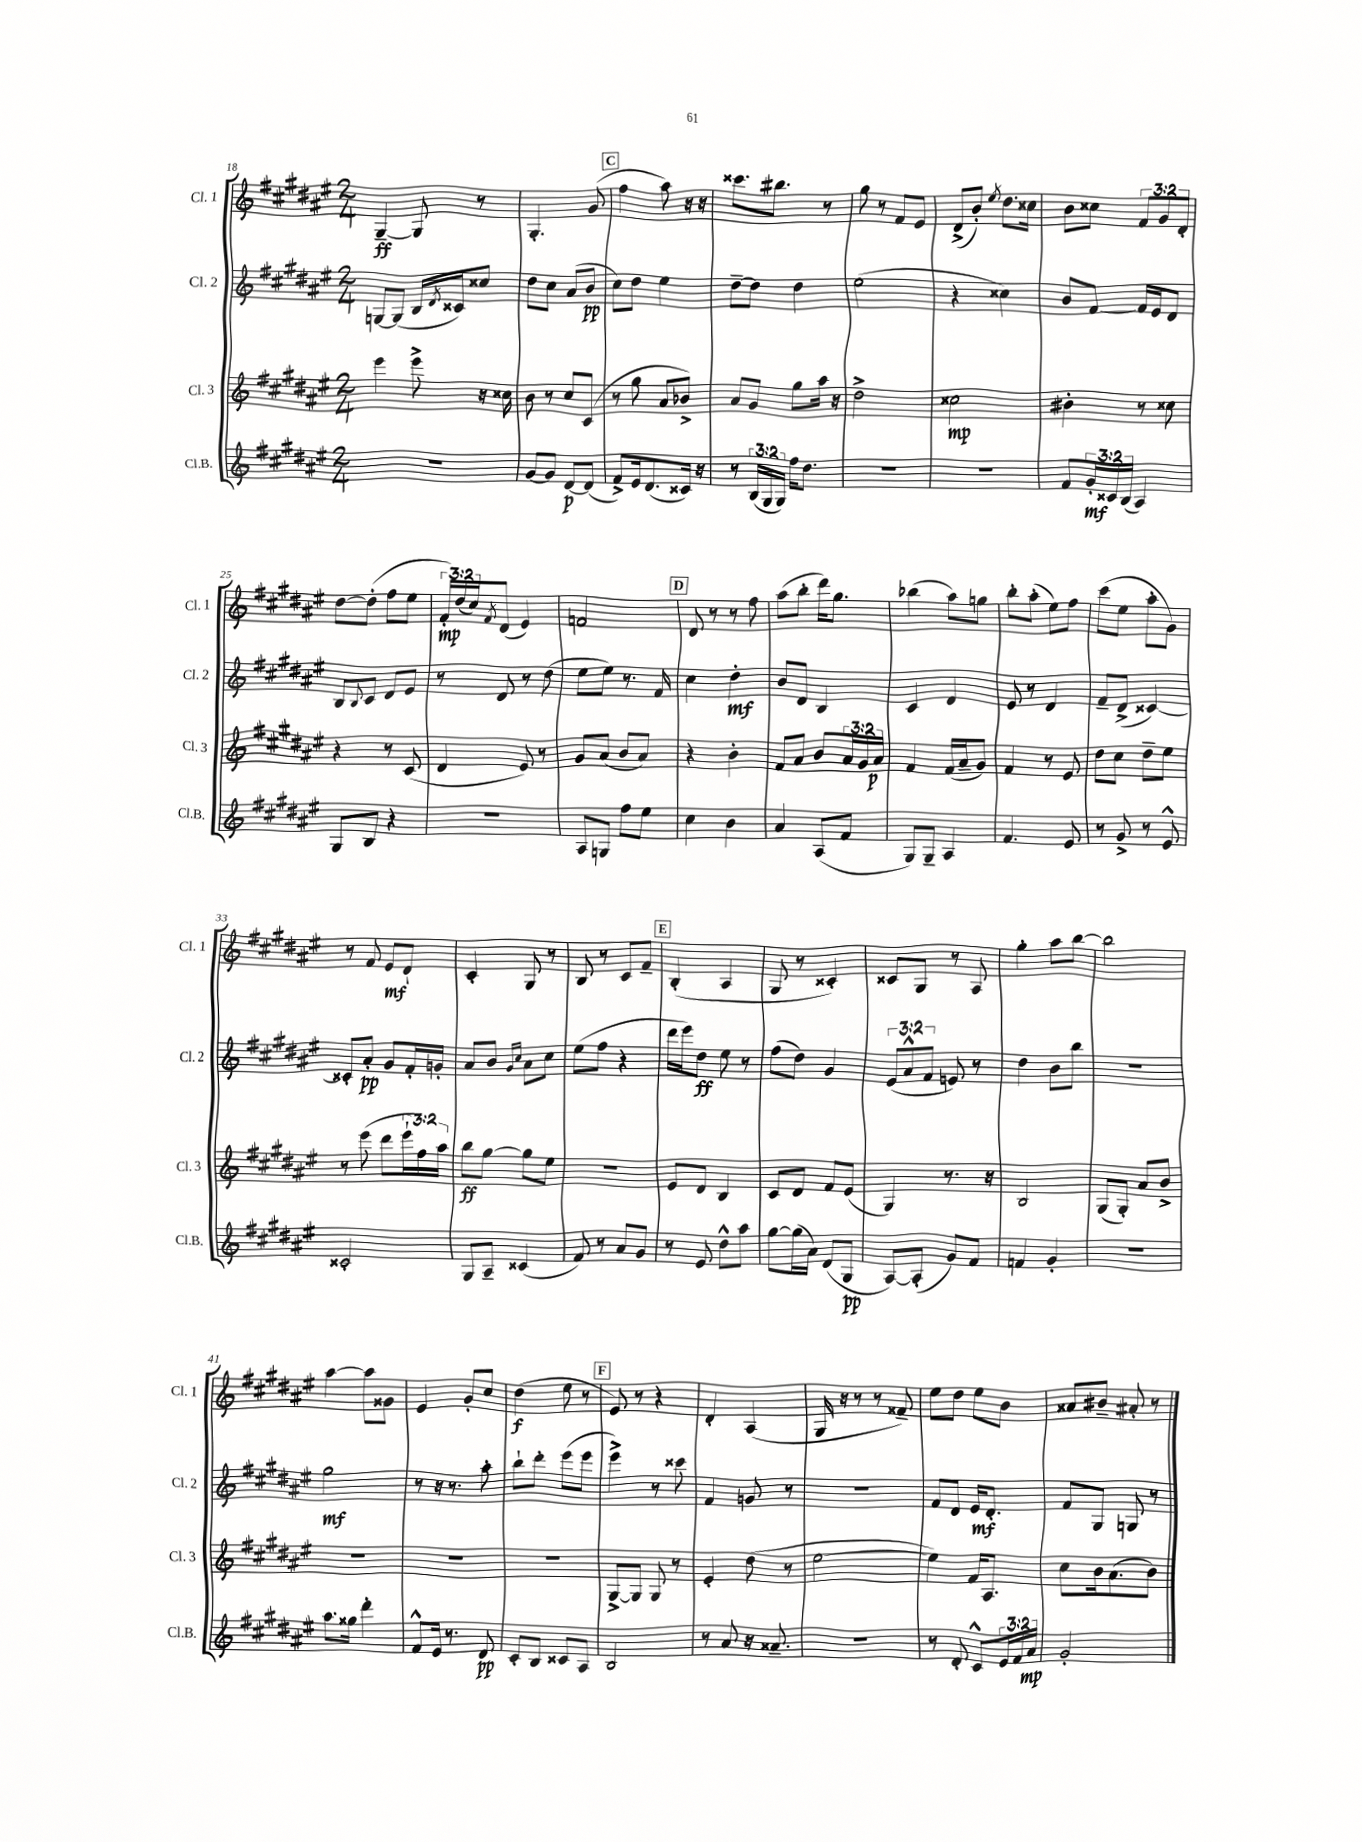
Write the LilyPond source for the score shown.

<<
\new StaffGroup <<
\new Staff = "s0" \with { instrumentName = "Cl. 1" shortInstrumentName = "Cl. 1" } {
    \clef treble \key fis \major \numericTimeSignature \time 2/4 \override Staff.TupletNumber.text = #tuplet-number::calc-fraction-text
    gis4~--\ff gis8 r8 |
    gis4.-. gis'8( |
    \mark \markup { \box "C" } fis''4 ais''8) r16 r16 |
    cisis'''8. bis''8. r8 |
    gis''8 r8 fis'8 eis'8 |
    dis'8->( b'8-.) \acciaccatura { eis''8 } dis''8. cisis''16 |
    b'8 cisis''8 \tuplet 3/2 { fis'8 gis'8 dis'8-. } |
    dis''8~ dis''8-.( fis''8 eis''8 |
    \tuplet 3/2 { fis'16-.\mp) dis''16( cis''16) } \acciaccatura { fis'8 } dis'8( eis'4) |
    f'2 |
    \mark \markup { \box "D" } dis'8 r8 r8 fis''8 |
    ais''8( b''8-. dis'''16) gis''8. |
    bes''4( ais''8) g''8 |
    b''8-. ais''8-.( eis''8) fis''8 |
    cis'''8( eis''8 ais''8-. gis'8) |
    r8 fis'8 eis'8\mf dis'8-! |
    cis'4-. gis8 r8 |
    b8 r8 cis'8 fis'8-- |
    \mark \markup { \box "E" } b4-.( ais4 |
    gis8 r8 cisis'4-.) |
    cisis'8 gis8 r8 ais8 |
    gis''4-. ais''8 b''8~ |
    b''2 |
    ais''4~ ais''8 gisis'8 |
    eis'4 gis'8-. cis''8 |
    dis''4\f( eis''8 r8 |
    \mark \markup { \box "F" } eis'8) r8 r4 |
    dis'4-. ais4( |
    gis16 r16 r8 r8 fisis'8--) |
    eis''8 dis''8 eis''8 b'8 |
    aisis'8 bis'8-- ais'8-. r8 \bar "|." |
}
\new Staff = "s1" \with { instrumentName = "Cl. 2" shortInstrumentName = "Cl. 2" } {
    \clef treble \key fis \major \numericTimeSignature \time 2/4 \override Staff.TupletNumber.text = #tuplet-number::calc-fraction-text
    g8~ g8( b16 \acciaccatura { dis'8 } cisis'16) cisis''8 |
    dis''8 cis''8 ais'8( b'8\pp |
    \mark \markup { \box "C" } cis''8) dis''8 eis''4 |
    dis''8~-- dis''8 dis''4 |
    eis''2( |
    r4 cisis''4) |
    b'8 fis'8~ fis'16 eis'16 dis'8 |
    b8 \appoggiatura { b8 } cis'8 dis'8 eis'8 |
    r8 dis'8 r8 dis''8( |
    eis''8 eis''8) r8. fis'16 |
    \mark \markup { \box "D" } cis''4 dis''4-.\mf |
    b'8 dis'8 b4 |
    cis'4 dis'4 |
    eis'8 r8 dis'4 |
    fis'8-- dis'8->( cisis'4~) |
    cisis'8-. ais'8-.\pp gis'8 fis'16-. g'16-. |
    ais'8 b'8 \grace { gis'16 cis''16 } ais'8 cis''8 |
    eis''8( fis''8 r4 |
    \mark \markup { \box "E" } dis'''16 eis'''16) dis''8\ff eis''8 r8 |
    fis''8( dis''8) gis'4 |
    \tuplet 3/2 { eis'8( ais'8-^ fis'8 } e'8) r8 |
    dis''4 b'8 b''8 |
    R2 |
    gis''2\mf |
    r8 r16 r8. ais''8-. |
    b''8-! dis'''8-. eis'''8( eis'''8 |
    \mark \markup { \box "F" } eis'''4->) r8 cisis'''8 |
    fis'4 g'8 r8 |
    r2 |
    fis'8 dis'8 eis'16\mf dis'8.-. |
    fis'8 gis8 g8 r8 \bar "|." |
}
\new Staff = "s2" \with { instrumentName = "Cl. 3" shortInstrumentName = "Cl. 3" } {
    \clef treble \key fis \major \numericTimeSignature \time 2/4 \override Staff.TupletNumber.text = #tuplet-number::calc-fraction-text
    eis'''4 eis'''8-> r16 cisis''16 |
    b'8 r8 cis''8 cis'8( |
    \mark \markup { \box "C" } r8 gis''8 ais'8 bes'8->) |
    ais'8 gis'8 gis''8 ais''16 r16 |
    dis''2-> |
    cisis''2\mp |
    bis'4-. r8 cisis''8 |
    r4 r8 cis'8( |
    dis'4 eis'8) r8 |
    gis'8 ais'8( b'8 ais'8) |
    \mark \markup { \box "D" } r4 b'4-. |
    fis'8 ais'8 b'8 \tuplet 3/2 { ais'16 gis'16 ais'16\p } |
    fis'4 fis'16( ais'16-- gis'8) |
    fis'4 r8 eis'8 |
    dis''8 cis''8 dis''8-- eis''8 |
    r8 eis'''8( dis'''8 \tuplet 3/2 { eis'''16-! fis''16) ais''16 } |
    b''8\ff gis''8~ gis''8 eis''8 |
    R2 |
    \mark \markup { \box "E" } eis'8 dis'8 b4 |
    cis'8 dis'8 fis'8 eis'8( |
    gis4) r8. r16 |
    b2 |
    gis8( gis8-.) ais'8 b'8-> |
    R2 |
    R2 |
    r2 |
    \mark \markup { \box "F" } gis8~-> gis8 gis8 r8 |
    eis'4-. dis''8( r8 |
    eis''2~ |
    eis''4) fis'16 ais8. |
    cis''8 b'16 ais'8.( b'8) \bar "|." |
}
\new Staff = "s3" \with { instrumentName = "Cl.B." shortInstrumentName = "Cl.B." } {
    \clef treble \key fis \major \numericTimeSignature \time 2/4 \override Staff.TupletNumber.text = #tuplet-number::calc-fraction-text
    R2 |
    gis'8~ gis'8 dis'8~\p dis'8( |
    \mark \markup { \box "C" } fis'8->) eis'16 dis'8.( cisis'16) r16 |
    r8 \tuplet 3/2 { b16( gis16 gis16) } fis''16 dis''8. |
    R2 |
    R2 |
    fis'8 \tuplet 3/2 { gis'16-.\mf cisis'16 b16( } ais4) |
    gis8 b8 r4 |
    R2 |
    ais8 g8 fis''8 eis''8 |
    \mark \markup { \box "D" } cis''4 b'4 |
    ais'4 ais8( fis'8 |
    gis8) gis8-- ais4 |
    fis'4. eis'8 |
    r8 gis'8-> r8 eis'8-^ |
    cisis'2-. |
    gis8 ais8-- cisis'4( |
    fis'8) r8 ais'8 gis'8 |
    \mark \markup { \box "E" } r8 eis'8 dis''8-^ ais''8 |
    gis''8~ gis''16( ais'16) dis'8( gis8\pp |
    ais8~) ais8-.( gis'8) fis'8 |
    f'4 gis'4-. |
    R2 |
    ais''8. gisis''16 dis'''4-. |
    fis'8-^ eis'16 r8. dis'8\pp |
    cis'8-. b8 cisis'8 ais8 |
    \mark \markup { \box "F" } b2 |
    r8 ais'8 r16 aisis'8.-- |
    R2 |
    r8 dis'8-. cis'8-^ \tuplet 3/2 { eis'16 fis'16 ais'16\mp } |
    gis'2-. \bar "|." |
}
>>
>>
\layout { \context { \Score currentBarNumber = #18 } }
